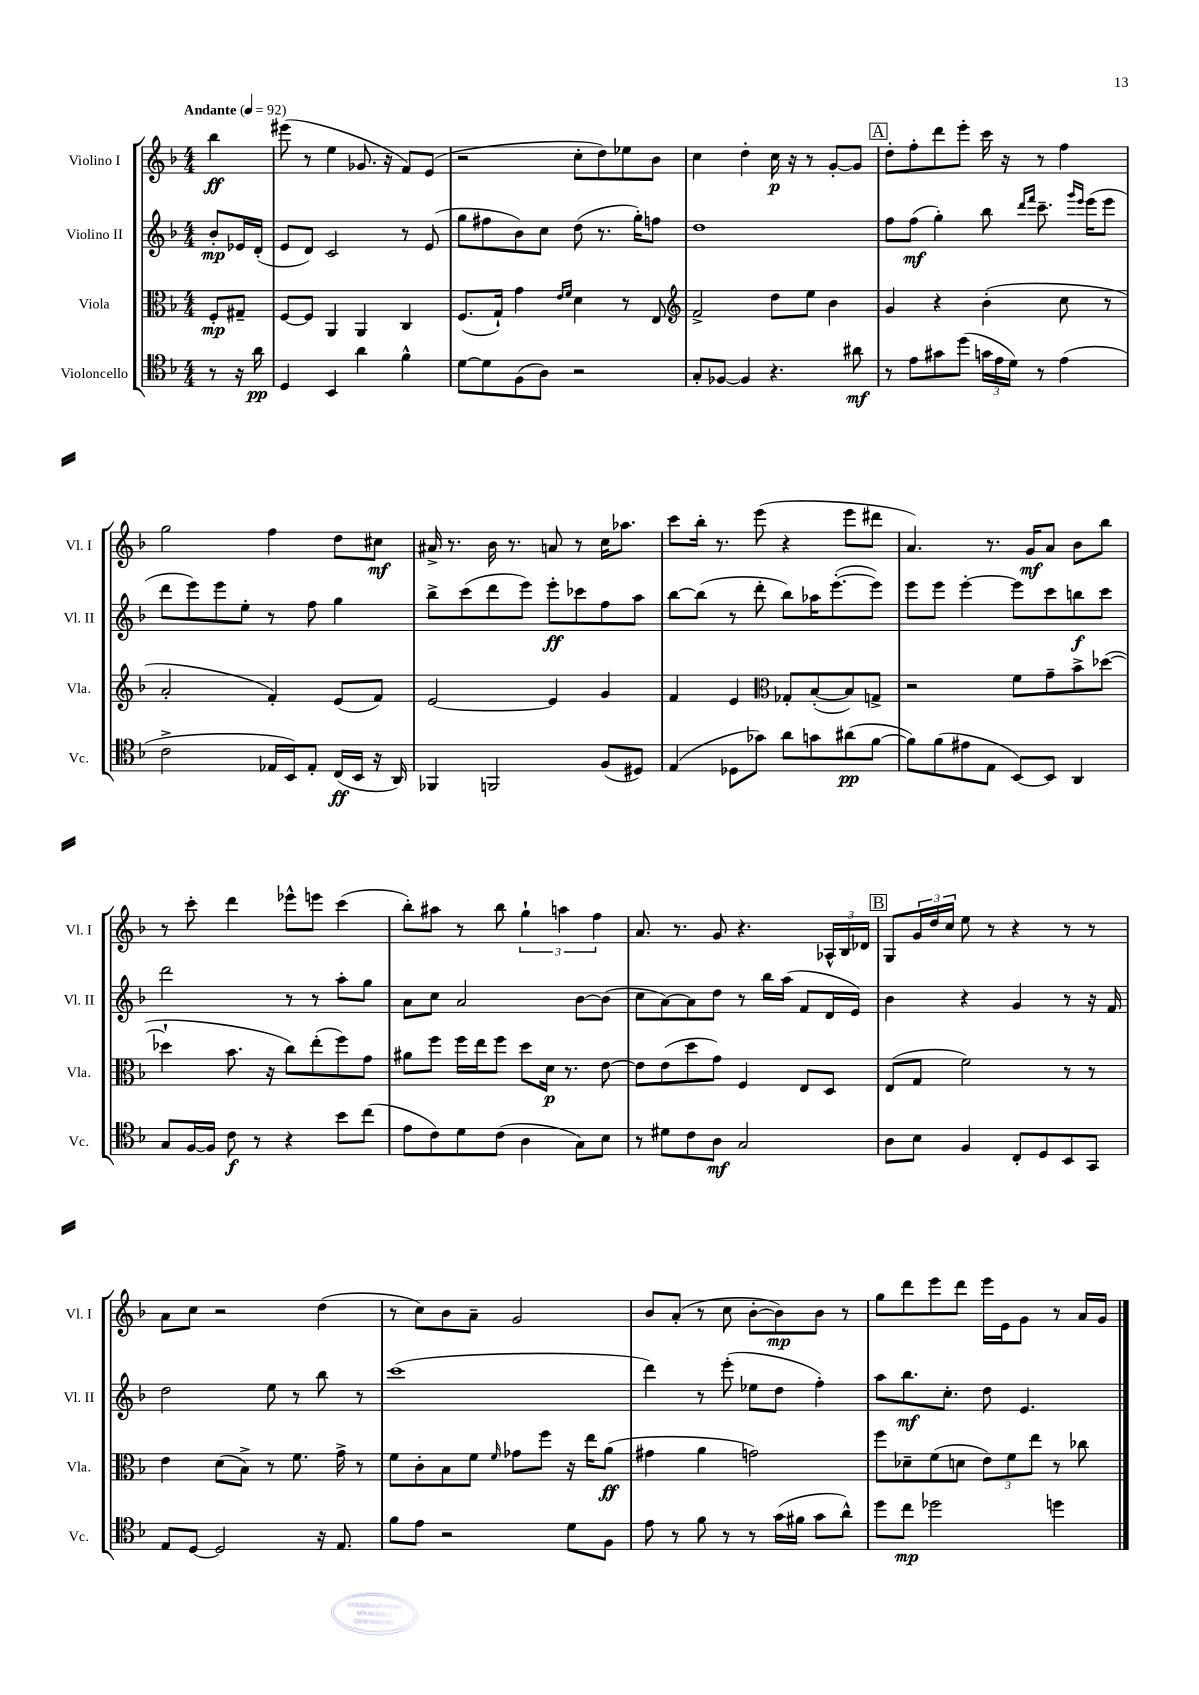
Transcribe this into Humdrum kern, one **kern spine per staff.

**kern	**kern	**kern	**kern
*staff4	*staff3	*staff2	*staff1
*clefC4	*clefC3	*clefG2	*clefG2
*k[b-]	*k[b-]	*k[b-]	*k[b-]
*M4/4	*M4/4	*M4/4	*M4/4
*MM92	*MM92	*MM92	*MM92
8r	8F'	8b-'	4bb-
16r	8G#~	16e-	.
16a	.	(16d'	.
=	=	=	=
4D	[8F	8e	(8eee#
.	8F]	8d)	8r
4BB-	4AA	2c	4ee
4a	4AA	.	8.g-
.	.	.	16r
4f^^	4C	8r	8f)
.	.	(8e	(8e
=	=	=	=
[8d	(8.F	8gg	2r
8d]	.	8ff#	.
.	16G`)	.	.
(8F	4g	8b-)	.
8A)	.	8cc	.
.	16qqe	.	.
.	16qqf	.	.
2r	4d	(8dd	8cc'
.	.	8.r	8dd)
.	8r	.	8ee-
.	.	16gg')	.
.	8E	8ff	8b-
=	=	=	=
*	*clefG2	*	*
8G'	2f^	1dd	4cc
[8F-	.	.	.
4F-]	.	.	4dd'
4.r	8dd	.	16cc
.	.	.	16r
.	8ee	.	8r
.	4b-	.	[8g'
8a#	.	.	8g]
=	=	=	=
8r	4g	8ff	8dd'
8e	.	(8ff	8ff'
8g#	4r	4gg')	8ddd
(8dd	.	.	8eee'
24g	(4b-'	8bb-	16ccc
24e	.	.	.
.	.	.	16r
24d)	.	.	.
.	.	16qqddd	.
.	.	16qqfff	.
8r	.	8.ccc~	8r
(4e	8cc	.	4ff
.	.	16qqggg	.
.	.	16qqeee	.
.	.	(16eee	.
.	8r	8eee	.
=	=	=	=
2c^	2a'	8ddd	2gg
.	.	8eee)	.
.	.	8eee	.
.	.	8ee'	.
16E-	4f')	8r	4ff
16BB-)	.	.	.
8E-'	.	8ff	.
(16C	(8e	4gg	8dd
16BB-	.	.	.
16r	8f)	.	8cc#
16AA)	.	.	.
=	=	=	=
4FF-	[2e	8bb-^	16a#^
.	.	.	8.r
.	.	(8ccc	.
2FF	.	8ddd	16b-
.	.	.	8.r
.	.	8eee)	.
.	4e]	8eee'	8a
.	.	8ccc-	8r
(8F	4g	8ff	16cc
.	.	.	8.aa-
8D#)	.	8aa	.
=	=	=	=
(4E	4f	[8bb-	8ccc
.	.	(8bb-]	16bb-'
.	.	.	8.r
8D-	4e	8r	.
8g-)	.	8ddd'	(8eee
*	*clefC3	*	*
8a	8G-'	8bb-)	4r
8g	([8B-'	16aa-	.
.	.	([8.eee'	.
(8a#	8B-])	.	8eee
[8f	8G^	8eee])	8ddd#
=	=	=	=
8f])	2r	8eee	4.a)
(8f	.	8eee	.
8e#	.	[4eee'	.
8E	.	.	8.r
[8BB-)	8f	8eee]	.
.	.	.	16g
8BB-]	8g~	8ccc	8a
4AA	8b-^	8bb	8b-
.	([8dd-	8ccc	8bb-
=	=	=	=
8G	4dd-`]	2ddd	8r
[16F	.	.	8ccc'
16F]	.	.	.
8c	8.b-	.	4ddd
8r	.	.	.
.	16r	.	.
4r	8cc)	8r	8eee-^^
.	(8ee'	8r	8eee
8b-	8ff)	8aa'	(4ccc
(8cc	8g	8gg	.
=	=	=	=
8e	8a#	8a	8bb-')
8c)	8ff	8cc	8aa#
8d	16ff	2a	8r
.	16ee	.	.
(8c	8ff	.	8bb-
4A	8dd	.	6gg`
.	16d	.	.
.	.	.	6aa
.	8.r	.	.
8G)	.	[8b-	.
.	.	.	6ff
8B-	[8e	(8b-]	.
=	=	=	=
8r	8e]	8cc	8.a
8d#	(8e	[8a)	.
.	.	.	8.r
8c	8dd	8a]	.
8A	8g)	8dd	8g
2G	4F	8r	4.r
.	.	16bb-	.
.	.	(16aa	.
.	8E	8f	.
.	8D	16d	24A-^^
.	.	.	24B-
.	.	16e)	.
.	.	.	24d-
=	=	=	=
8A	(8E	4b-	8G
8B-	8G	.	24g
.	.	.	24dd
.	.	.	24cc
4F	2f)	4r	8ee
.	.	.	8r
8C'	.	4g	4r
8D	.	.	.
8BB-	8r	8r	8r
8GG	8r	16r	8r
.	.	16f	.
=	=	=	=
8E	4e	2dd	8a
[8D	.	.	8cc
2D]	(8d	.	2r
.	8B-^)	.	.
.	8r	8ee	.
.	8.f	8r	.
16r	.	8bb-	(4dd
8.E	16g^	.	.
.	8r	8r	.
=	=	=	=
8f	8f	(1ccc	8r
8e	8c'	.	8cc)
2r	8B-	.	8b-
.	8f	.	8a~
.	16qqf	.	.
.	8g-	.	2g
.	8ff	.	.
8d	16r	.	.
.	16ee	.	.
8F	(8a	.	.
=	=	=	=
8e	4g#	4ddd)	8b-
8r	.	.	(8a'
8f	4a	8r	8r
8r	.	(8eee'	8cc
8r	2g)	8ee-	[8b-'
(16g	.	8dd	8b-])
16f#	.	.	.
8g	.	4ff')	8b-
8a^^)	.	.	8r
=	=	=	=
8dd	8ff	8aa	8gg
8cc	8d-~	8.bb-	8ddd
2dd-	(8f	.	8eee
.	.	8.cc'	.
.	8d	.	8ddd
.	12e)	8dd	16eee
.	.	.	16e
.	12f	.	.
.	.	4.e	8g
.	12ee	.	.
4dd	8r	.	8r
.	8cc-	.	16a
.	.	.	16g
==	==	==	==
*-	*-	*-	*-
